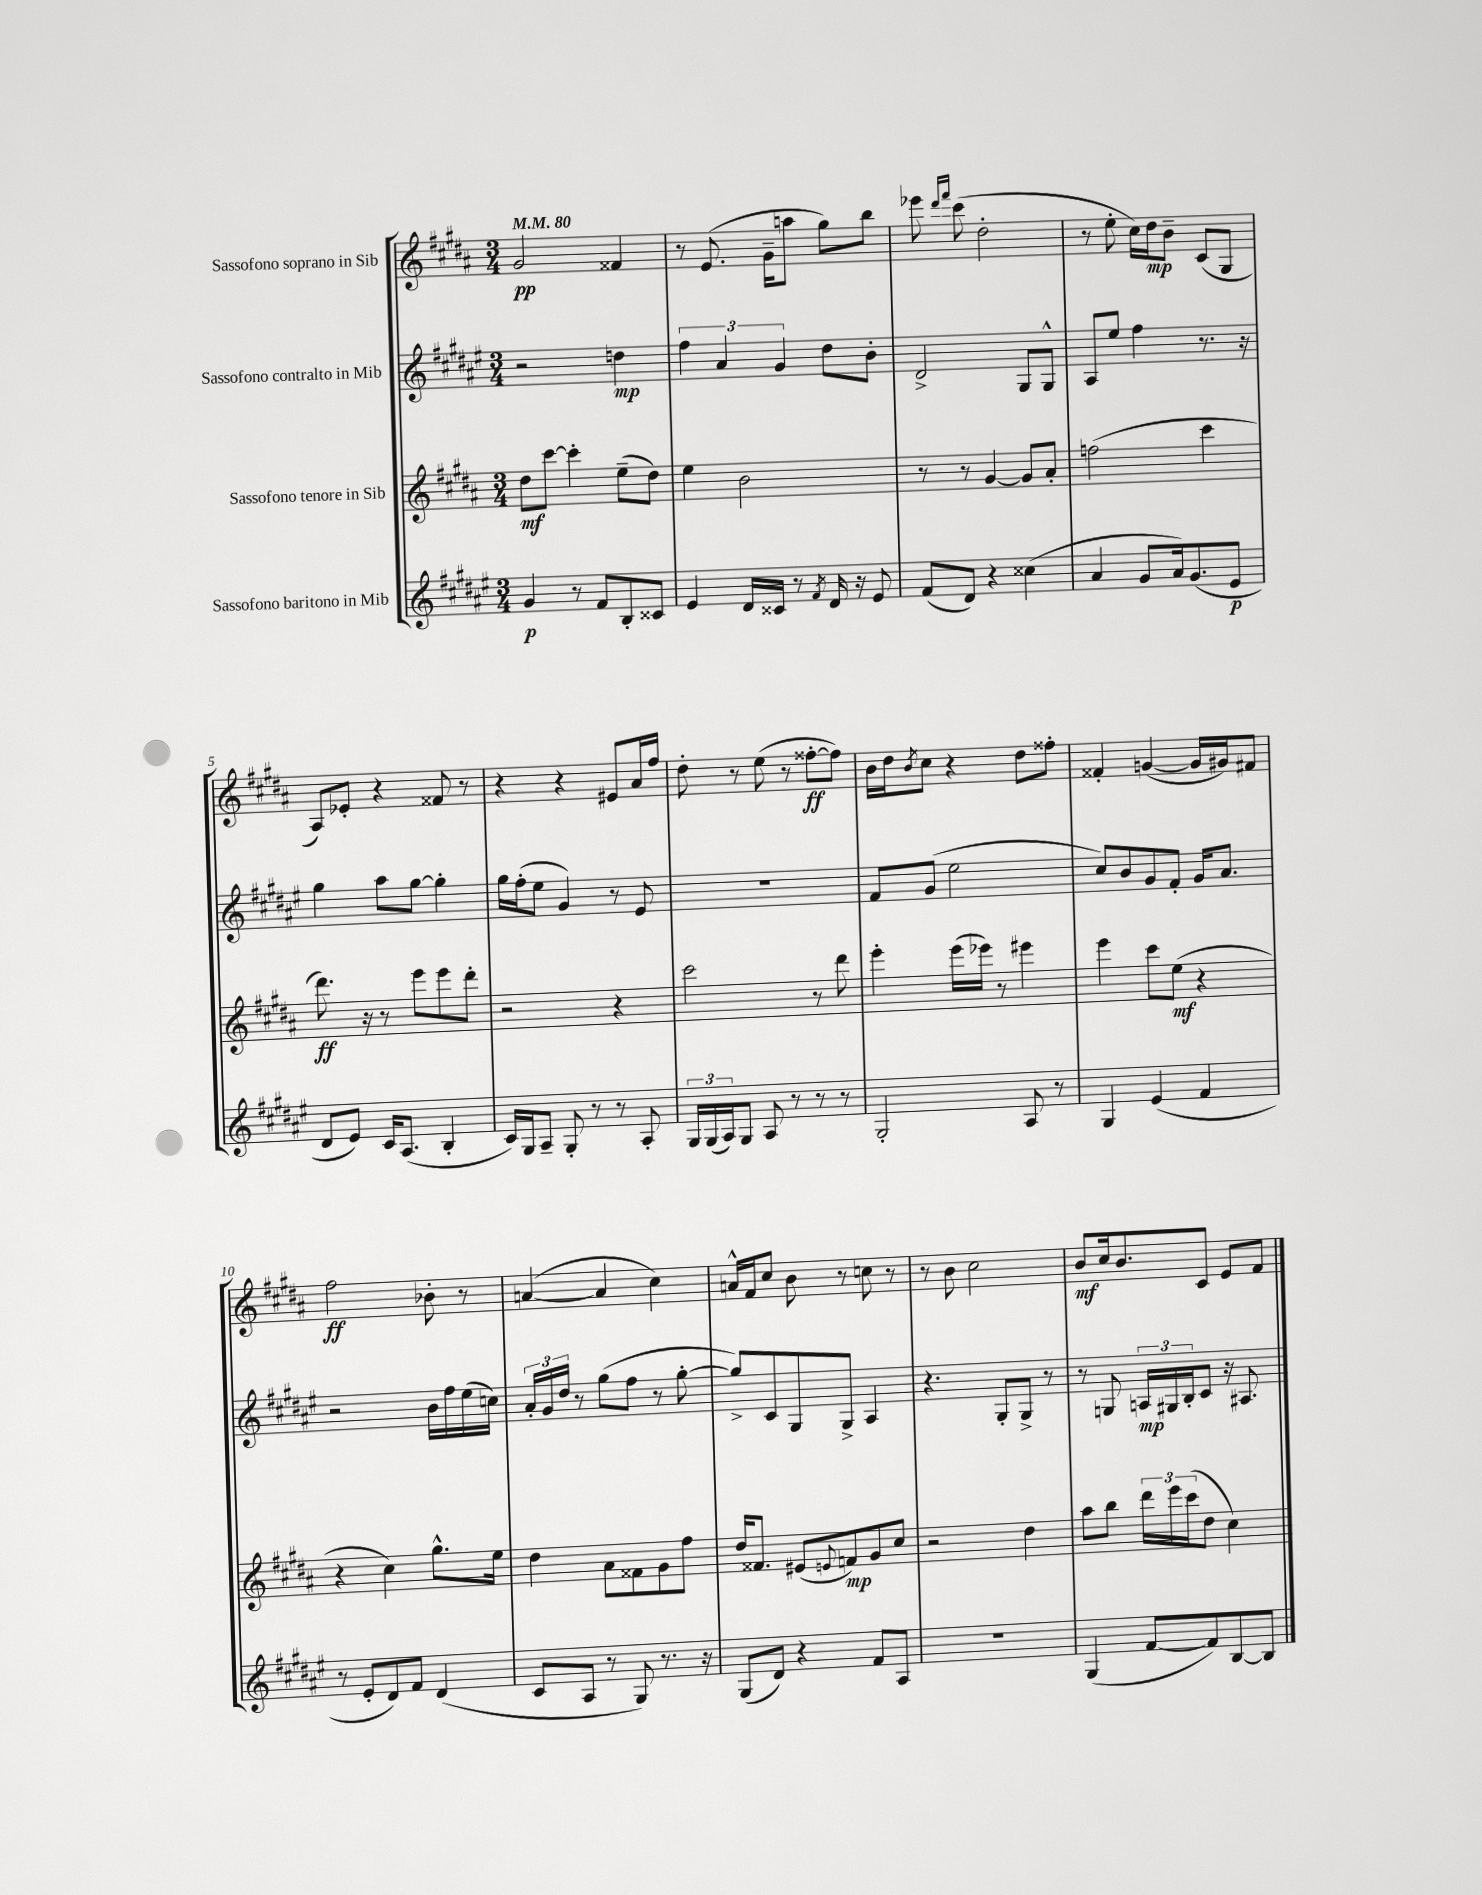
<<
\new StaffGroup <<
\new Staff = "s0" \with { instrumentName = "Sassofono soprano in Sib" } {
    \clef treble \key b \major \numericTimeSignature \time 3/4 \tempo 4 = 80
    gis'2\pp fisis'4 |
    r8 e'8.( gis'16-- a''8 gis''8) b''8 |
    ees'''8 \grace { dis'''16 fis'''16 } cis'''8( dis''2-. |
    r8 e''8-. cis''16) dis''16\mp b'8-- cis'8( gis8 |
    ais8) ees'8-. r4 fisis'8 r8 |
    r4 r4 eis'8 ais'16 fis''16 |
    dis''8-. r8 e''8( r8 fisis''8~-.\ff fisis''8) |
    b'16 dis''16 \acciaccatura { b'8 } cis''8 r4 dis''8 fisis''8-. |
    fisis'4-. g'4~( g'16 gis'16) fis'8 |
    fis''2\ff bes'8-. r8 |
    a'4~( a'4 cis''4) |
    a'16-^ fis'16 cis''8 b'8 r8 c''8 r8 |
    r8 b'8 cis''2 |
    b'8\mf cis''16 b'8. cis'8 e'8 fis'8 \bar "|." |
}
\new Staff = "s1" \with { instrumentName = "Sassofono contralto in Mib" } {
    \clef treble \key fis \major \numericTimeSignature \time 3/4
    r2 d''4\mp |
    \tuplet 3/2 { fis''4 ais'4 gis'4 } dis''8 b'8-. |
    dis'2-> gis8 gis8-^ |
    ais8 eis''8 fis''4 r8. r16 |
    gis''4 ais''8 gis''8~ gis''4-. |
    gis''16 fis''16-.( eis''8 gis'4) r8 eis'8 |
    R2. |
    fis'8 gis'8( eis''2 |
    cis''8) b'8 gis'8 fis'8-. gis'16 ais'8. |
    r2 b'16 fis''16 eis''16( c''16) |
    \tuplet 3/2 { ais'16-. gis'16 dis''16 } r8 gis''8( fis''8 r8 gis''8~-. |
    gis''8->) cis'8 gis8 gis8-> ais4 |
    r4. gis8-. gis8-> r8 |
    r8 g8 \tuplet 3/2 { a16\mp gis16 b16-. } cis'8 r16 ais8. \bar "|." |
}
\new Staff = "s2" \with { instrumentName = "Sassofono tenore in Sib" } {
    \clef treble \key b \major \numericTimeSignature \time 3/4
    dis''8\mf cis'''8~ cis'''4-. e''8--( dis''8) |
    e''4 b'2 |
    r8 r8 gis'4~ gis'8 ais'8-. |
    f''2( cis'''4 |
    dis'''8.\ff) r16 r8 e'''8 e'''8 dis'''8-. |
    r2 r4 |
    cis'''2 r8 dis'''8 |
    e'''4-. e'''16( ees'''16) r8 eis'''4 |
    e'''4 cis'''8 e''8\mf( r4 |
    r4 cis''4) gis''8.-^ e''16 |
    dis''4 ais'8 fisis'8 gis'8 fis''8 |
    dis''16 fisis'8. eis'8( \appoggiatura { e'8 } f'8\mp) gis'8 cis''8 |
    r2 dis''4 |
    ais''8 b''8 \tuplet 3/2 { dis'''16 e'''16 cis'''16( } dis''8 cis''4) \bar "|." |
}
\new Staff = "s3" \with { instrumentName = "Sassofono baritono in Mib" } {
    \clef treble \key fis \major \numericTimeSignature \time 3/4
    gis'4\p r8 fis'8 b8-. cisis'8 |
    eis'4 dis'16 cisis'16 r8 \acciaccatura { fis'8 } dis'16 r16 eis'8 |
    fis'8( dis'8) r4 cisis''4( |
    ais'4 gis'8 ais'16) gis'8.( eis'8\p |
    dis'8 eis'8) cis'16 ais8.( b4-. |
    cis'16) gis16 ais8-- gis8-. r8 r8 ais8-. |
    \tuplet 3/2 { gis16 gis16( ais16) } gis8 ais8 r8 r8 r8 |
    gis2-. ais8 r8 |
    gis4 eis'4( fis'4 |
    r8 eis'8-. dis'8) fis'8 dis'4( |
    cis'8 ais8 r8 gis8) r8. r16 |
    gis8( dis'8) r4 fis'8 ais8 |
    R2. |
    gis4( fis'8~ fis'8) b8~ b8 \bar "|." |
}
>>
>>
